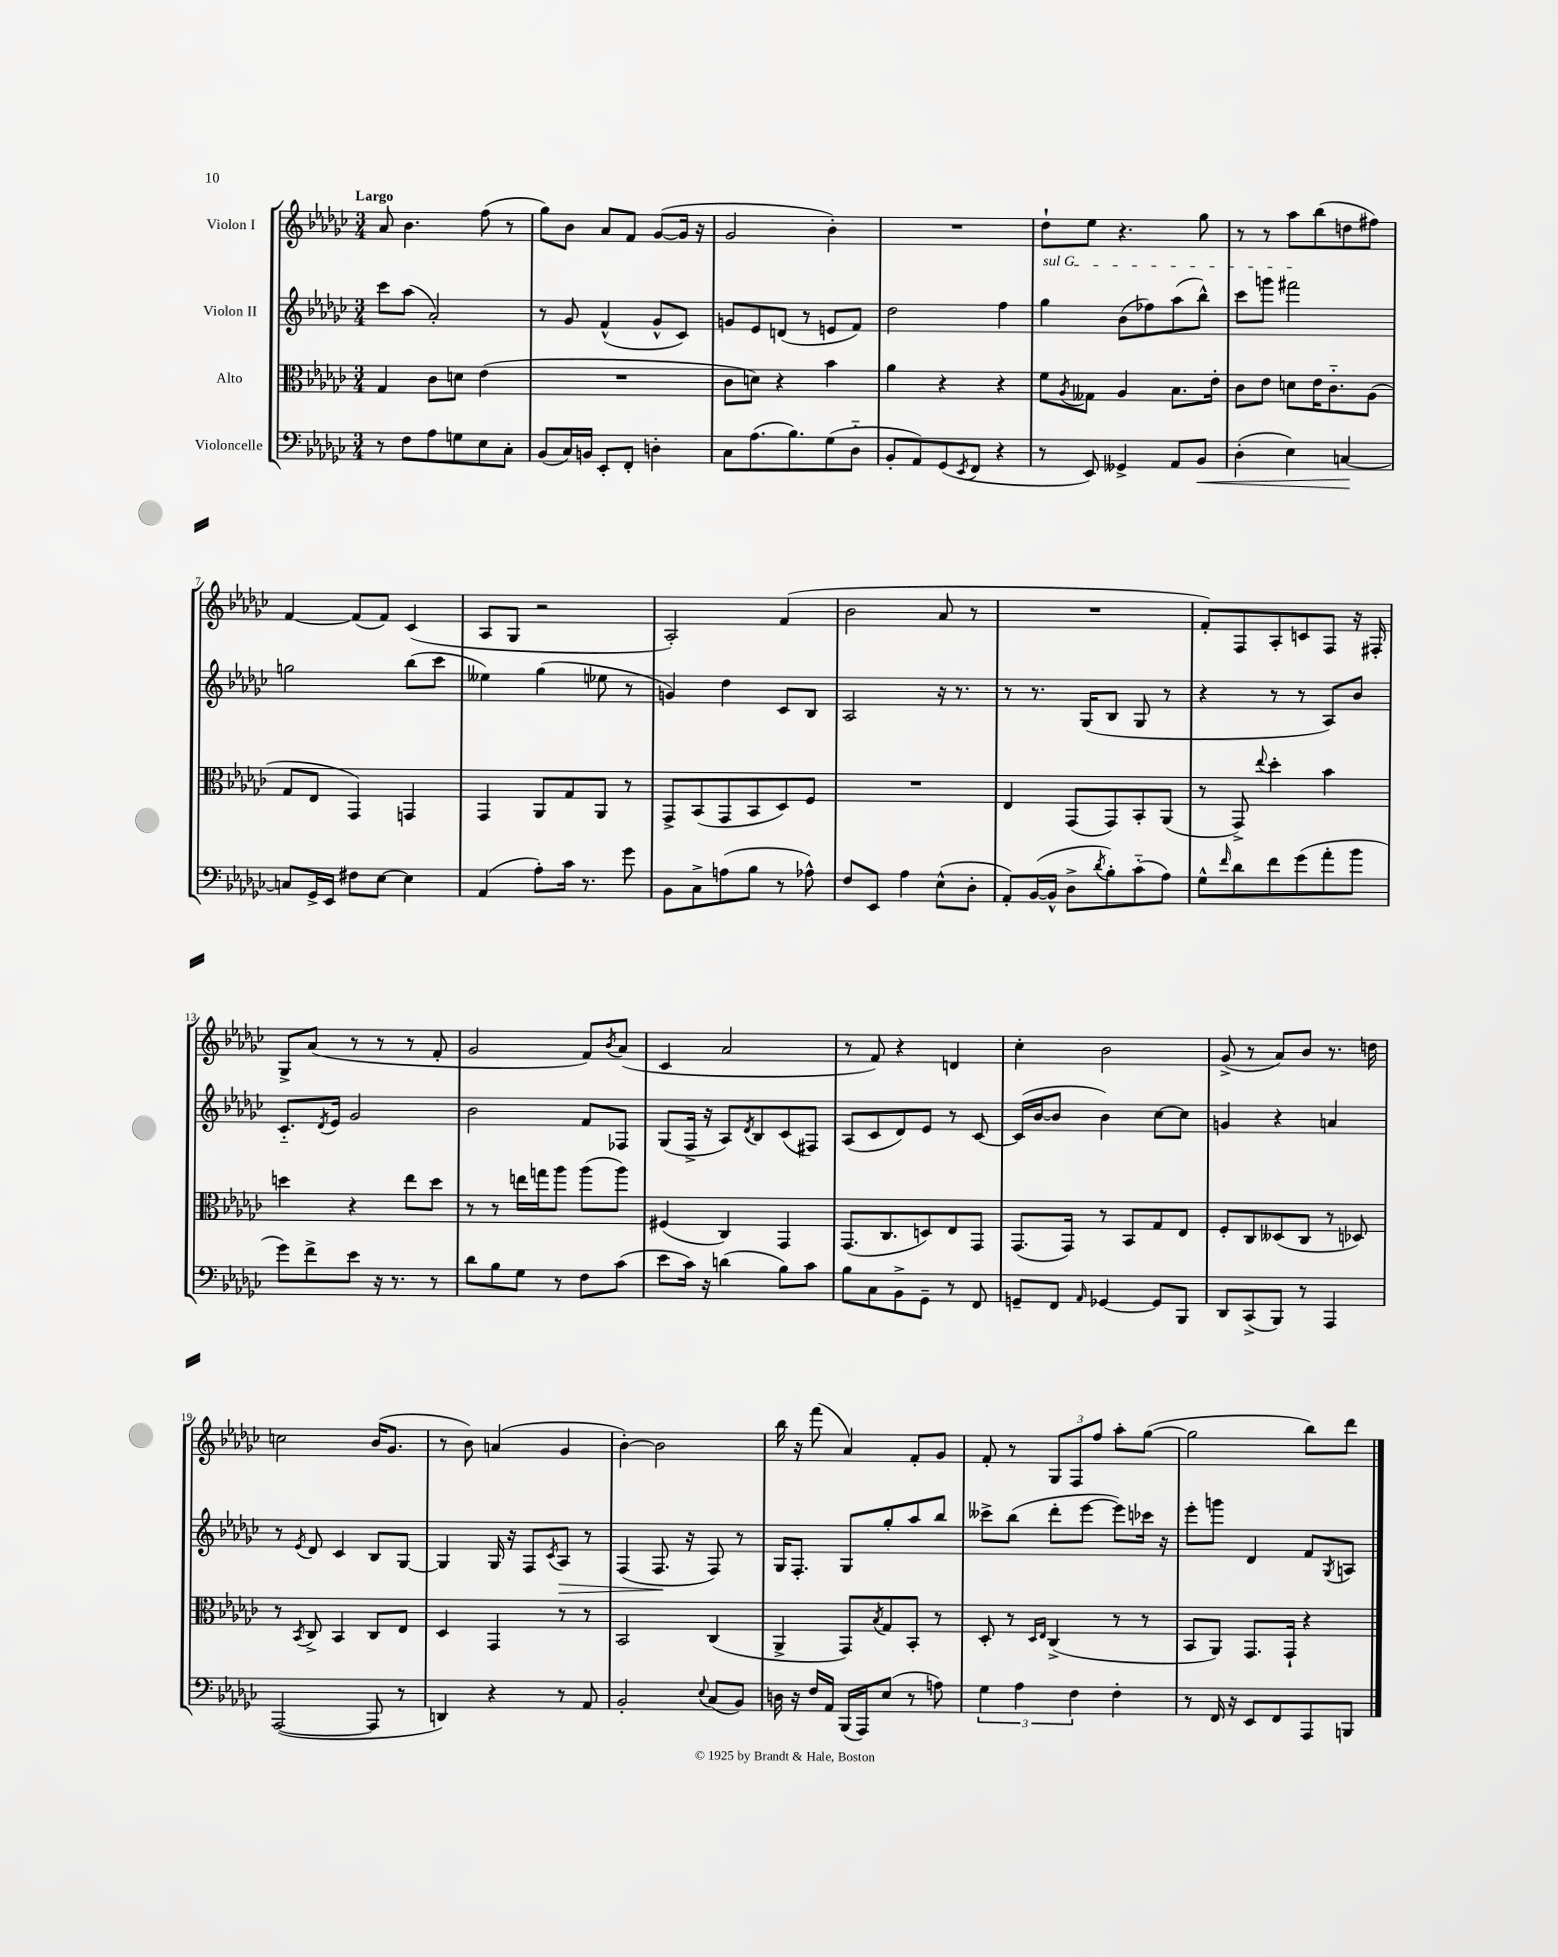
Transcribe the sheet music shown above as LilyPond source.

<<
\new StaffGroup <<
\new Staff = "s0" \with { instrumentName = "Violon I" } {
    \clef treble \key ges \major \numericTimeSignature \time 3/4 \tempo "Largo"
    aes'8 bes'4. f''8( r8 |
    ges''8) bes'8 aes'8 f'8 ges'8~( ges'16 r16 |
    ges'2 bes'4-.) |
    R2. |
    des''8-! ees''8 r4. ges''8 |
    r8 r8 aes''8 bes''8( d''8 fis''8) |
    f'4~ f'8( f'8) ces'4( |
    aes8 ges8 r2 |
    aes2-.) f'4( |
    bes'2 aes'8 r8 |
    R2. |
    f'8-.) f8 aes8-. c'8 f8 r16 fis16-. |
    ges8-> aes'8( r8 r8 r8 f'8-. |
    ges'2 f'8) \acciaccatura { bes'8 } aes'8( |
    ces'4 aes'2 |
    r8 f'8) r4 d'4 |
    ces''4-. bes'2 |
    ges'8->( r8 aes'8) bes'8 r8. d''16 |
    c''2 bes'16( ges'8. |
    r8 bes'8) a'4( ges'4 |
    bes'4~-.) bes'2 |
    bes''16 r16 f'''8( aes'4) f'8-. ges'8 |
    f'8-. r8 \tuplet 3/2 { ges8 f8 f''8 } aes''8-. ges''8~( |
    ges''2 bes''8) des'''8 \bar "|." |
}
\new Staff = "s1" \with { instrumentName = "Violon II" } {
    \clef treble \key ges \major \numericTimeSignature \time 3/4
    ces'''8 aes''8( aes'2-.) |
    r8 ges'8 f'4-^( ges'8-^ ces'8) |
    g'8 ees'8 d'8( r8 e'8 f'8) |
    des''2 f''4 |
    \once \override TextSpanner.bound-details.left.text = \markup { \italic "sul G" } ges''4\startTextSpan bes'8( fes''8) aes''8( bes''8-^) |
    ces'''8 g'''8 fis'''2\stopTextSpan |
    g''2 bes''8( ces'''8 |
    eeses''4) ges''4( ees''8 r8 |
    g'4) des''4 ces'8 bes8 |
    aes2 r16 r8. |
    r8 r8. ges16( bes8 ges8 r8 |
    r4 r8 r8 aes8) bes'8 |
    ces'8.-_ \acciaccatura { des'8 } ees'16 ges'2 |
    bes'2 f'8 fes8 |
    ges8( f16-> r16 aes8) \acciaccatura { des'8 } bes8 ces'8( fis8) |
    aes8( ces'8 des'8) ees'8 r8 ces'8~ |
    ces'16( bes'16~ bes'8 bes'4) ces''8~ ces''8 |
    g'4 r4 a'4 |
    r8 \acciaccatura { ees'8 } des'8 ces'4 bes8 ges8~ |
    ges4 ges16 r16 f8 \acciaccatura { ces'8 } aes8\> r8 |
    f4( f8.\! r16 f8) r8 |
    ges16 f8.-. ges8 ges''8-. aes''8 bes''8 |
    ceses'''8-> bes''8( des'''8-. ees'''8~ ees'''8) ces'''16 r16 |
    ees'''8-. g'''8 des'4 f'8 \acciaccatura { ges8 } a8 \bar "|." |
}
\new Staff = "s2" \with { instrumentName = "Alto" } {
    \clef alto \key ges \major \numericTimeSignature \time 3/4
    ges4 ces'8 d'8 ees'4( |
    R2. |
    ces'8 d'8) r4 bes'4 |
    aes'4 r4 r4 |
    f'8 \acciaccatura { aes8 } geses8 aes4 bes8. ees'16-. |
    ces'8 ees'8 d'8 ees'16 ces'8.-_ aes8( |
    ges8 ees8 ges,4) g,4 |
    ges,4 aes,8 ges8 aes,8 r8 |
    ges,8-> bes,8( ges,8 bes,8 des8) f8 |
    R2. |
    ees4 ges,8( ges,8) bes,8-. aes,8( |
    r8 ges,8->) \appoggiatura { ees''8 } des''4-. bes'4 |
    d''4 r4 ees''8 d''8 |
    r8 r8 e''16 g''16 aes''8 aes''8( aes''8) |
    fis4( ces4) ges,4 |
    ges,8.( ces8. d8) ees8 ges,8 |
    ges,8.( ges,16) r8 bes,8 ges8 ees8 |
    f8-. ces8 deses8( ces8 r8 des8) |
    r8 \acciaccatura { bes,8 } ces8-> bes,4 ces8 ees8 |
    des4 ges,4 r8 r8 |
    bes,2 ces4( |
    aes,4-> ges,8) \acciaccatura { bes8 } ges8 bes,8-. r8 |
    des8-. r8 \grace { des16 ees16 } ces4->( r8 r8 |
    bes,8 aes,8) ges,8. ges,16-! r4 \bar "|." |
}
\new Staff = "s3" \with { instrumentName = "Violoncelle" } {
    \clef bass \key ges \major \numericTimeSignature \time 3/4
    r8 f8 aes8 g8 ees8 ces8-. |
    bes,8( ces16) b,16 ees,8-. f,8-. d4-. |
    ces8 aes8.( bes8.) ges8( des8-_ |
    bes,8-. aes,8) ges,8( \acciaccatura { ees,8 } f,8 r4 |
    r8 ees,8) geses,4-> aes,8 bes,8\< |
    des4-.( ees4) c4~\! |
    c8 ges,16-> ees,16 fis8 ees8~ ees4 |
    aes,4( aes8-.) ces'16 r8. ges'8 |
    bes,8 ces8-> a8( bes8 r8 aes8-^) |
    f8 ees,8 aes4 ees8-^( des8-. |
    aes,8-.) bes,16~( bes,16-^ des8-> \acciaccatura { des'8 } bes8-.) ces'8-_( aes8) |
    ges8-^ \grace { f'16 } des'8 f'8 ges'8( aes'8-. bes'8 |
    ges'8) f'8-> ees'8 r16 r8. r8 |
    des'8 bes8 ges8 r8 f8 ces'8( |
    ees'8 ces'16) r16 d'4( bes8) ces'8 |
    bes8 ces8 bes,8-> ges,8-- r8 f,8 |
    g,8-- f,8 \grace { aes,16 } ges,4~ ges,8 bes,,8 |
    des,8 ces,8->( bes,,8) r8 aes,,4 |
    aes,,2~( aes,,8 r8 |
    d,4) r4 r8 aes,8 |
    bes,2-. \appoggiatura { ees8 } ces8( bes,8) |
    d16 r16 f16 aes,16 bes,,16( aes,,16) ees8( r8 a8) |
    \tuplet 3/2 { ges4 aes4 f4 } f4-. |
    r8 f,16 r16 ees,8 f,8 aes,,8 b,,8 \bar "|." |
}
>>
>>
